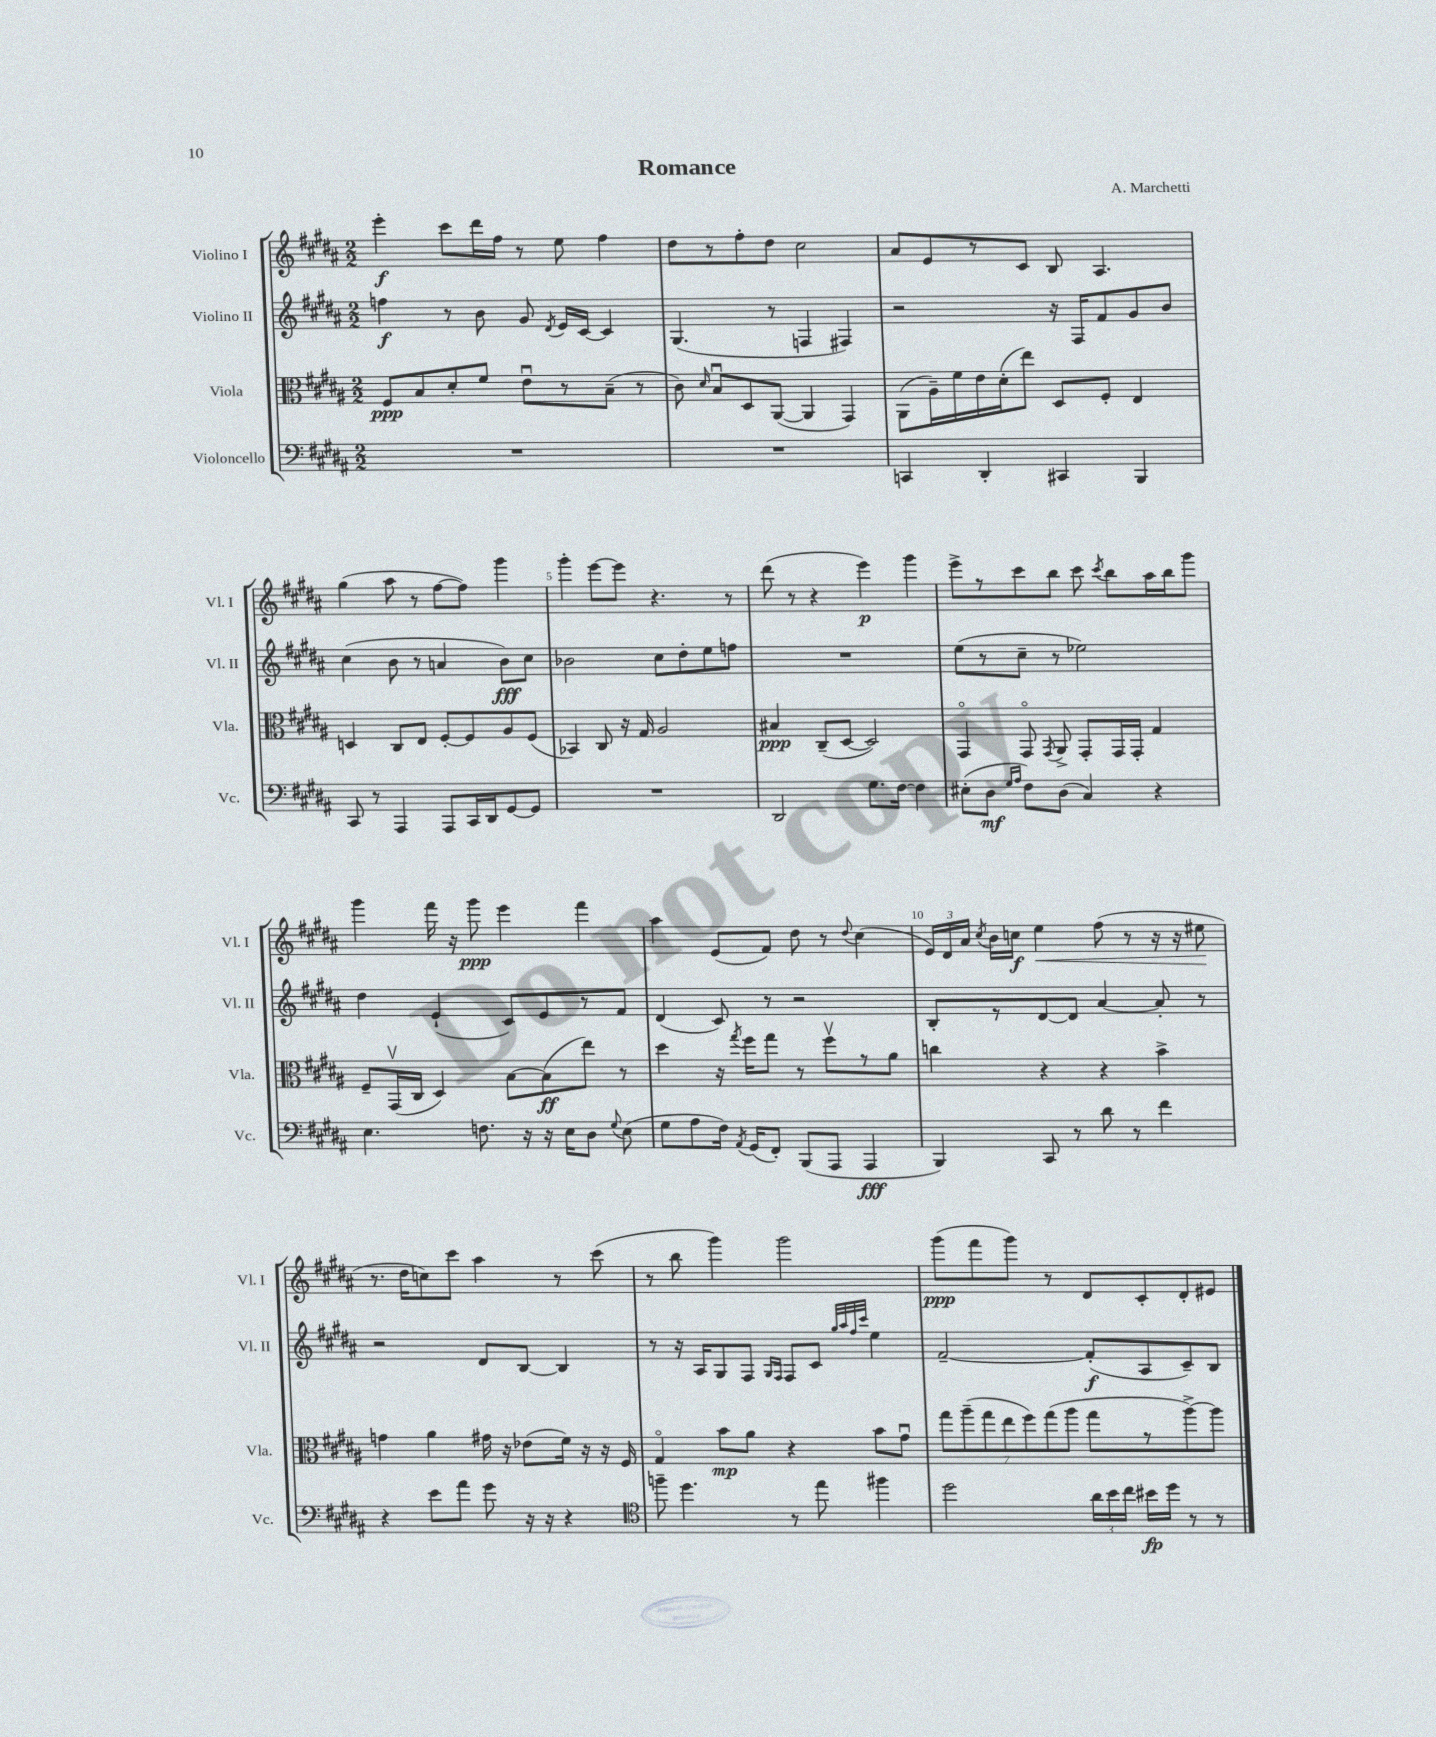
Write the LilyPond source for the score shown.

\header { title = "Romance" composer = "A. Marchetti" }
<<
\new StaffGroup <<
\new Staff = "s0" \with { instrumentName = "Violino I" shortInstrumentName = "Vl. I" } {
    \clef treble \key b \major \numericTimeSignature \time 2/2
    \autoBeamOff e'''4-.\f cis'''8[ dis'''16 fis''16] r8 e''8 fis''4 |
    dis''8[ r8 fis''8-. dis''8] cis''2 |
    ais'8[ e'8 r8 cis'8] b8 ais4. |
    gis''4( ais''8 r8 fis''8[~ fis''8]) gis'''4 |
    gis'''4-. e'''8[~ e'''8] r4. r8 |
    dis'''8( r8 r4 e'''4\p) gis'''4 |
    e'''8[-> r8 cis'''8 b''8] cis'''8 \acciaccatura { cis'''8 } b''8[ ais''16 b''16 gis'''8] |
    gis'''4 fis'''16 r16 gis'''8\ppp e'''4 fis'''4 |
    ais''4 e'8[( fis'8]) dis''8 r8 \appoggiatura { dis''8 } cis''4( |
    \tuplet 3/2 { e'16[) dis'16 ais'16] } \acciaccatura { cis''8 } b'16[ c''16]\f e''4\< fis''8( r8 r16 r16 eis''8\! |
    r8. dis''16[ c''8) cis'''8] ais''4 r8 cis'''8( |
    r8 b''8 gis'''4) gis'''2 |
    gis'''8[\ppp( fis'''8 gis'''8]) r8 dis'8[ cis'8-. dis'8-. eis'8] \bar "|." |
}
\new Staff = "s1" \with { instrumentName = "Violino II" shortInstrumentName = "Vl. II" } {
    \clef treble \key b \major \numericTimeSignature \time 2/2
    \autoBeamOff f''4\f r8 b'8 gis'8 \acciaccatura { dis'8 } e'16[ cis'16]~ cis'4 |
    gis4.( r8 f4 fis4) |
    r2 r16 fis16[ fis'8 gis'8 b'8] |
    cis''4( b'8 r8 a'4 b'8[\fff) cis''8] |
    bes'2 cis''8[ dis''8-. e''8 f''8] |
    R1 |
    e''8[( r8 cis''8]-- r8 ees''2) |
    dis''4 e'4-!( cis'8[) e'8 r8 fis'8] |
    dis'4( cis'8) r8 r2 |
    b8[-. r8 dis'8~ dis'8] ais'4~ ais'8-. r8 |
    r2 dis'8[ b8]~ b4 |
    r8 r16 ais16[ gis8 fis8] \grace { gis16[ fis16] } fis8[ cis'8] \grace { gis''32[ ais''32 fis''32 cis'''32] } e''4 |
    fis'2~-- fis'8[-.\f( ais8 cis'8--) b8] \bar "|." |
}
\new Staff = "s2" \with { instrumentName = "Viola" shortInstrumentName = "Vla." } {
    \clef alto \key b \major \numericTimeSignature \time 2/2
    \autoBeamOff fis8[\ppp b8 dis'8-. fis'8] e'8[\downbow r8 b8]--( r8 |
    cis'8) \grace { dis'16 } b8[\downbow dis8 ais,8]~( ais,4 gis,4) |
    ais,8[( ais16--) fis'16 e'16 dis'16-.( e''8]) dis8[ fis8]-. e4 |
    d4 cis8[ e8] fis8[~-. fis8 ais8 fis8]( |
    bes,4) cis8 r16 gis16 ais2 |
    bis4\ppp cis8[--( dis8]~ dis2) |
    gis,4\flageolet gis,8\flageolet \acciaccatura { gis,8 } ais,8-> gis,8[-. gis,16 gis,16]-. gis4 |
    fis8[-- gis,16\upbow( cis16] dis4) b8[~ b8\ff( e''8]) r8 |
    dis''4 r16 \acciaccatura { gis''8 } fis''16[ gis''8] r8 fis''8[\upbow r8 ais'8] |
    c''4 r4 r4 b'4-> |
    g'4 ais'4 gis'16 r16 ees'8[( fis'16]) r16 r16 fis16 |
    gis4\flageolet b'8[\mp ais'8] r4 b'8[ gis'8]\downbow |
    \tuplet 7/4 { gis''8[ ais''8--( gis''8 e''8 fis''8) gis''8( ais''8] } gis''8[ r8 ais''8~->) ais''8] \bar "|." |
}
\new Staff = "s3" \with { instrumentName = "Violoncello" shortInstrumentName = "Vc." } {
    \clef bass \key b \major \numericTimeSignature \time 2/2
    \autoBeamOff R1 |
    R1 |
    c,4 dis,4-. cis,4 b,,4 |
    cis,8 r8 ais,,4 ais,,8[ cis,16 dis,16 gis,8~ gis,8] |
    R1 |
    dis,2 gis8.[ fis16]~ fis4 |
    eis8[-.( dis8]\mf \grace { gis16[ ais16] } fis8[) dis8]( cis4) r4 |
    e4. f8. r16 r16 e16[ dis8] \appoggiatura { gis8 } e8( |
    gis8[ ais8 fis16]) \acciaccatura { ais,8 } gis,16[( fis,8]-.) b,,8[( ais,,8] ais,,4\fff |
    b,,4) cis,8 r8 dis'8 r8 fis'4 |
    r4 e'8[ ais'8] gis'8 r16 r16 r4 |
    \clef tenor f''8-- dis''4. r8 e''8 fis''4 |
    dis''2 \tuplet 3/2 { ais'16[ b'16 cis''16] } bis'16[\fp dis''16] r8 r8 \bar "|." |
}
>>
>>
\layout { \context { \Score \override BarNumber.break-visibility = ##(#f #t #t) barNumberVisibility = #(every-nth-bar-number-visible 5) } }
